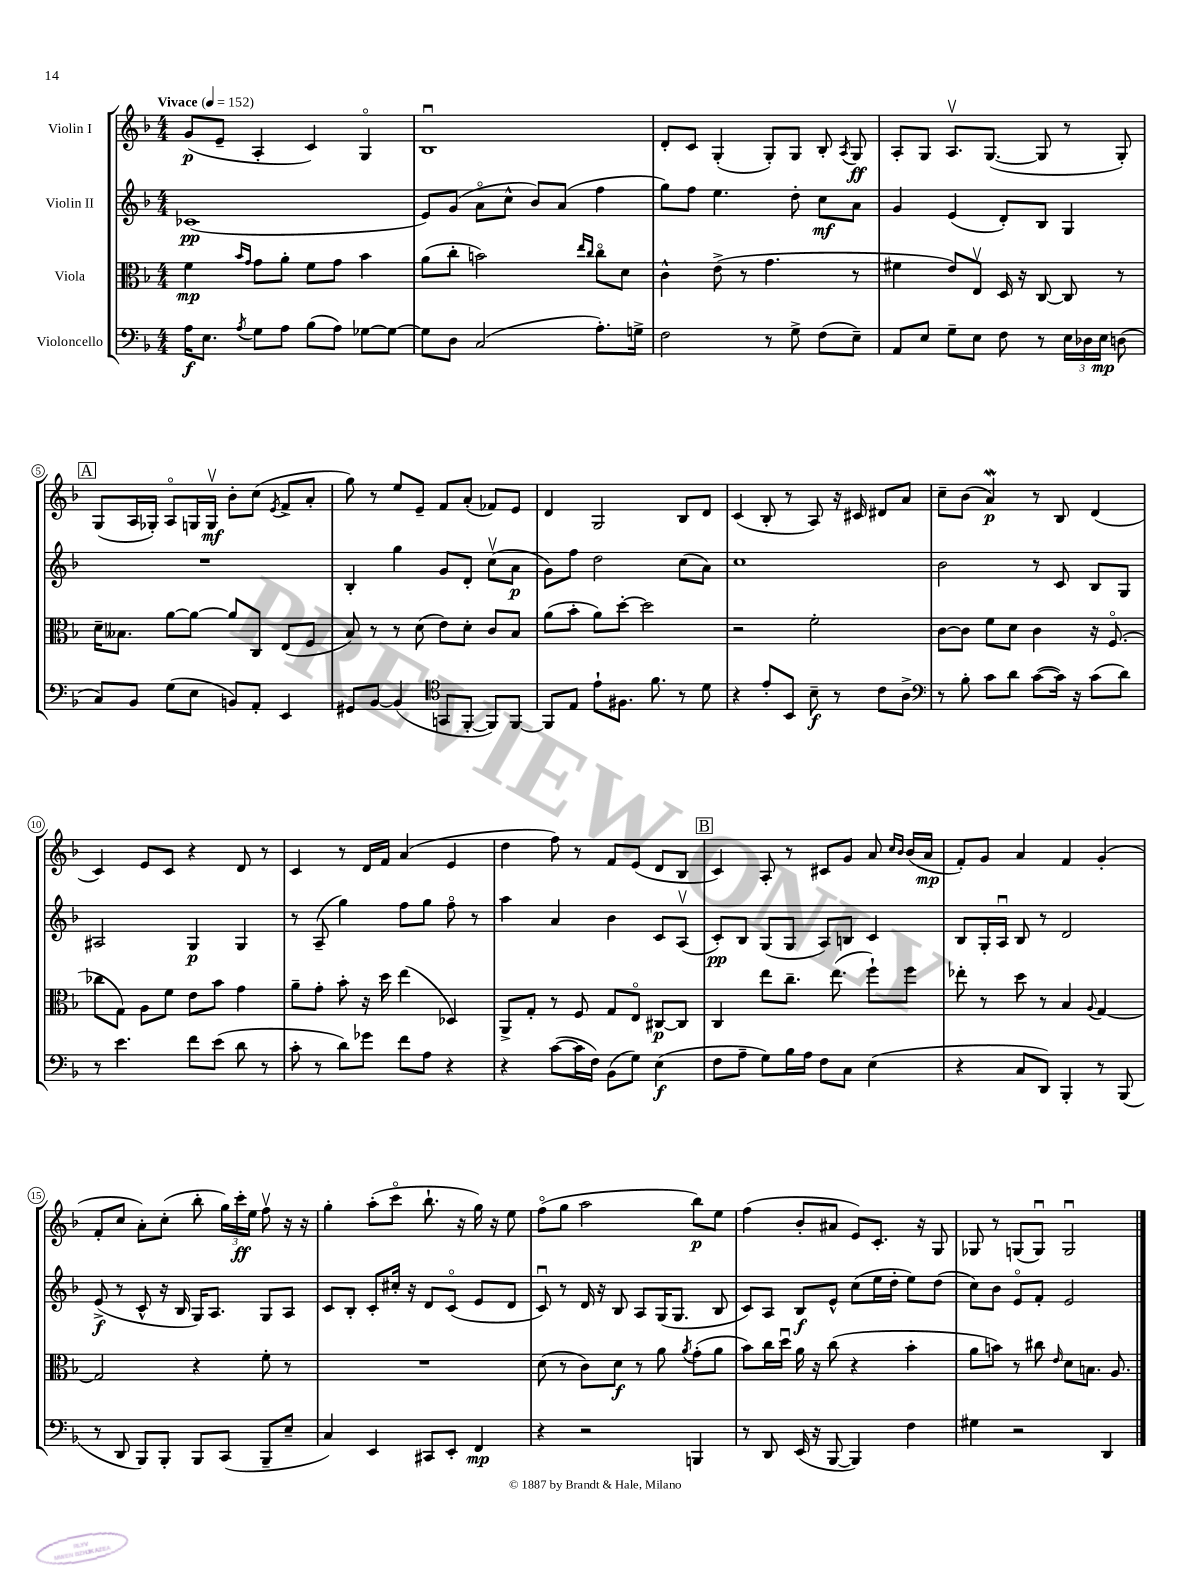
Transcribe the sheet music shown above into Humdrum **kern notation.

**kern	**dynam	**kern	**dynam	**kern	**dynam	**kern	**dynam
*part4	*part4	*part3	*part3	*part2	*part2	*part1	*part1
*staff4	*staff4	*staff3	*staff3	*staff2	*staff2	*staff1	*staff1
*I"Violoncello	*	*I"Viola	*	*I"Violin II	*	*I"Violin I	*
*clefF4	*	*clefC3	*	*clefG2	*	*clefG2	*
*k[b-]	*	*k[b-]	*	*k[b-]	*	*k[b-]	*
*M4/4	*	*M4/4	*	*M4/4	*	*M4/4	*
*MM152	*	*MM152	*	*MM152	*	*MM152	*
=1	=1	=1	=1	=1	=1	=1	=1
!	!	!	!	!	!	!LO:TX:a:B:t=Vivace	!
16A\KL	f	4f\	mp	(1c-X	pp	(8g/L	p
8.E\J	.	.	.	.	.	.	.
.	.	.	.	.	.	8e~/J	.
.	.	16qqb-/LL	.	.	.	.	.
8qA/	.	16qqg/JJ	.	.	.	.	.
8G\L	.	8g\L	.	.	.	4A'/	.
8A\J	.	8a'\J	.	.	.	.	.
(8B-\L	.	8f\L	.	.	.	4c/)	.
8A\J)	.	8g\J	.	.	.	.	.
[8G-X\L	.	4b-\	.	.	.	4G/	.
8G-\J_	.	.	.	.	.	.	.
=2	=2	=2	=2	=2	=2	=2	=2
8G-\L]	.	(8a\L	.	8e/L)	.	1B-u	.
8D\J	.	8cc'\J	.	(8g/J	.	.	.
(2C/	.	2bn\)	.	8a\L	.	.	.
.	.	.	.	8cc^^\J	.	.	.
.	.	.	.	8b-/L)	.	.	.
.	.	.	.	(8a/J	.	.	.
.	.	16qqee/LL	.	.	.	.	.
.	.	16qqcc/JJ	.	.	.	.	.
8.A'\L)	.	8cc\L	.	4ff\	.	.	.
.	.	8d\J	.	.	.	.	.
16Gn^\Jk	.	.	.	.	.	.	.
=3	=3	=3	=3	=3	=3	=3	=3
2F\	.	4c^^\	.	8gg\L)	.	8d'/L	.
.	.	.	.	8ff\J	.	8c/J	.
.	.	(8e^\	.	4.ee\	.	(4G'/	.
.	.	8r	.	.	.	.	.
8r	.	4.g\	.	.	.	8G'/L)	.
8G^\	.	.	.	8dd'\	.	8G/J	.
(8F\L	.	.	.	8cc\L	mf	8B-'/	.
.	.	.	.	.	.	8qA/	.
8E~\J)	.	8r	.	8a\J	.	8G/	ff
=4	=4	=4	=4	=4	=4	=4	=4
8AA/L	.	4f#X\	.	4g/	.	8A'/L	.
8E/J	.	.	.	.	.	8G/J	.
8G~\L	.	8e/L)	.	(4e/	.	8.Av/L	.
8E\J	.	8Ev/J	.	.	.	.	.
.	.	.	.	.	.	([8.G/J	.
8F\	.	16D/	.	8d'/L)	.	.	.
.	.	16r	.	.	.	.	.
8r	.	[8C/	.	8B-/J	.	8G/]	.
24E\LL	.	8C/]	.	4G/	.	8r	.
24D-X\	.	.	.	.	.	.	.
24E\JJ	mp	.	.	.	.	.	.
(8Dn\	.	8r	.	.	.	8G'/)	.
!!LO:LB:g=z
!!LO:REH:place=s1:t=A
=5	=5	=5	=5	=5	=5	=5	=5
8C/L)	.	16d~\KL	.	1r	.	(8G/L	.
.	.	8.B--X\J	.	.	.	.	.
8BB-/J	.	.	.	.	.	16A/L	.
.	.	.	.	.	.	16G-X'/JJ)	.
(8G\L	.	[8a\L	.	.	.	8A/L	.
8E\J	.	8a\J_	.	.	.	16Gn/L	.
.	.	.	.	.	.	16Gv/JJ	mf
8BBn/L)	.	8a/L]	.	.	.	8b-'\L	.
8AA'/J	.	8C/J	.	.	.	(8cc\J	.
.	.	.	.	.	.	8qe/	.
4EE/	.	(8E/L	.	.	.	8f^/L	.
.	.	8F/J	.	.	.	8a'/J	.
=6	=6	=6	=6	=6	=6	=6	=6
8GG#X/L	.	8B-/)	.	4B-'/	.	8gg\)	.
[8BB-/J	.	8r	.	.	.	8r	.
(4BB-/]	.	8r	.	4gg\	.	8ee/L	.
.	.	(8d\	.	.	.	8e~/J	.
*clefC4	*	*	*	*	*	*	*
8GGn/L	.	8e\L)	.	8g/L	.	8f/L	.
[8FF'/J	.	8d'\J	.	8d'/J	.	(8a'/J	.
8FF/L])	.	8c/L	.	(8ccv\L	.	8f-X/L)	.
[8FF/J	.	8B-/J	.	8a\J	p	8e/J	.
=7	=7	=7	=7	=7	=7	=7	=7
8FF/L]	.	(8a\L	.	8g\L)	.	4d/	.
8E/J	.	8b-'\J	.	8ff\J	.	.	.
8e`\L	.	8a\L)	.	2dd\	.	2G/	.
8.F#X\J	.	[8dd'\J	.	.	.	.	.
.	.	2dd\]	.	.	.	.	.
8.f\	.	.	.	.	.	.	.
8r	.	.	.	(8cc\L	.	8B-/L	.
8d\	.	.	.	8a\J)	.	8d/J	.
=8	=8	=8	=8	=8	=8	=8	=8
4r	.	2r	.	1cc	.	(4c/	.
8e'/L	.	.	.	.	.	8B-'/	.
8BB-/J	.	.	.	.	.	8r	.
8B-~\	f	2f'\	.	.	.	8A/)	.
8r	.	.	.	.	.	16r	.
.	.	.	.	.	.	16c#X/	.
8c\L	.	.	.	.	.	8d#X/L	.
8A^\J	.	.	.	.	.	8a/J	.
=9	=9	=9	=9	=9	=9	=9	=9
*clefF4	*	*	*	*	*	*	*
8r	.	[8c\L	.	2b-\	.	8cc~\L	.
8B-'\	.	8c\J]	.	.	.	(8b-\J	.
8c\L	.	8f\L	.	.	.	4aW/)	p
8d\J	.	8d\J	.	.	.	.	.
([8c\L	.	4c\	.	8r	.	8r	.
16c\Jk])	.	.	.	8c/	.	8B-/	.
16r	.	.	.	.	.	.	.
(8c\L	.	16r	.	8B-/L	.	(4d/	.
.	.	(8.F/	.	.	.	.	.
8d\J)	.	.	.	8G/J	.	.	.
!!LO:LB:g=z
=10	=10	=10	=10	=10	=10	=10	=10
8r	.	8cc-X\L	.	2A#X/	.	4c/)	.
4.e\	.	8G\J)	.	.	.	.	.
.	.	8A\L	.	.	.	8e/L	.
.	.	8f\J	.	.	.	8c/J	.
8f\L	.	8e\L	.	4G/	p	4r	.
(8e\J	.	8b-\J	.	.	.	.	.
8d\	.	4g\	.	4G/	.	8d/	.
8r	.	.	.	.	.	8r	.
=11	=11	=11	=11	=11	=11	=11	=11
8c'\	.	8a~\L	.	8r	.	4c/	.
8r	.	8g'\J	.	(8A~/	.	.	.
8d\L)	.	8b-'\	.	4gg\)	.	8r	.
8g-X\J	.	16r	.	.	.	16d/LL	.
.	.	16dd\	.	.	.	16f/JJ	.
8f\L	.	(4ee\	.	8ff\L	.	(4a/	.
8A\J	.	.	.	8gg\J	.	.	.
4r	.	4D-X/)	.	8ff\	.	4e/	.
.	.	.	.	8r	.	.	.
=12	=12	=12	=12	=12	=12	=12	=12
4r	.	8AA^/L	.	4aa\	.	4dd\	.
.	.	8G'/J	.	.	.	.	.
([8c\L	.	8r	.	4a/	.	8ff\)	.
16c\L]	.	8F/	.	.	.	8r	.
16F\JJ)	.	.	.	.	.	.	.
(8BB-\L	.	8G/L	.	4b-\	.	8f/L	.
8G\J)	.	8E/J	.	.	.	(8e/J	.
(4E\	f	[8C#X/L	p	8c/L	.	8d/L	.
.	.	8C#/J]	.	(8Av/J	.	8B-/J	.
!!LO:REH:place=s1:t=B
=13	=13	=13	=13	=13	=13	=13	=13
8F\L	.	4C/	.	8c'/L)	pp	4c/)	.
8A~\J	.	.	.	8B-/J	.	.	.
8G\L)	.	8ee\L	.	(8G/L	.	8A'/	.
16B-\L	.	8.cc~\J	.	8G/J	.	8r	.
16A\JJ	.	.	.	.	.	.	.
8F\L	.	.	.	8A/L)	.	8c#X/L	.
.	.	(8.ee\	.	.	.	.	.
8C\J	.	.	.	8Bn/J	.	8g/J	.
(4E\	.	8ff`\L)	.	4c/	.	8a/	.
.	.	.	.	.	.	16qqcc/LL	.
.	.	.	.	.	.	16qqb-/JJ	.
.	.	8ff\J	.	.	.	(16b-/LL	.
.	.	.	.	.	.	16a/JJ	mp
=14	=14	=14	=14	=14	=14	=14	=14
4r	.	8ee-X'\	.	8B-/L	.	8f'/L)	.
.	.	8r	.	16G'/L	.	8g/J	.
.	.	.	.	16Au/JJ	.	.	.
8C/L	.	8dd\	.	8B-/	.	4a/	.
8DD/J)	.	8r	.	8r	.	.	.
4BBB-'/	.	4B-/	.	2d/	.	4f/	.
.	.	8qqA/	.	.	.	.	.
8r	.	[4G/	.	.	.	(4g'/	.
(8BBB-/	.	.	.	.	.	.	.
!!LO:LB:g=z
=15	=15	=15	=15	=15	=15	=15	=15
8r	.	2G/]	.	(8e^/	f	8f'/L	.
8DD/	.	.	.	8r	.	8cc/J	.
8BBB-/L)	.	.	.	8c^^/	.	8a'\L)	.
8BBB-'/J	.	.	.	16r	.	(8cc'\J	.
.	.	.	.	16B-/	.	.	.
8BBB-/L	.	4r	.	16G/KL)	.	8bb-'\	.
.	.	.	.	8.A/J	.	.	.
(8CC/J	.	.	.	.	.	24gg\LL)	.
.	.	.	.	.	.	24ccc'\	ff
.	.	.	.	.	.	24ee\JJ	.
8BBB-~/L	.	8f'\	.	8G/L	.	8ffv\	.
8E~/J	.	8r	.	8A/J	.	16r	.
.	.	.	.	.	.	16r	.
=16	=16	=16	=16	=16	=16	=16	=16
4C/)	.	1r	.	8c/L	.	4gg'\	.
.	.	.	.	8B-'/J	.	.	.
4EE/	.	.	.	8c'/L	.	(8aa'\L	.
.	.	.	.	16cc#X'/Jk	.	8ccc\J	.
.	.	.	.	16r	.	.	.
8CC#X/L	.	.	.	8d/L	.	8.bb-`\	.
8EE'/J	.	.	.	(8c/J	.	.	.
.	.	.	.	.	.	16r	.
4FF/	mp	.	.	8e/L	.	16gg\)	.
.	.	.	.	.	.	16r	.
.	.	.	.	8d/J	.	8ee\	.
=17	=17	=17	=17	=17	=17	=17	=17
4r	.	(8d\	.	8cu/)	.	(8ff\L	.
.	.	8r	.	8r	.	8gg\J	.
2r	.	8c\L)	.	16d/	.	2aa\	.
.	.	.	.	16r	.	.	.
.	.	8d\J	f	8B-/	.	.	.
.	.	8r	.	8A/L	.	.	.
.	.	8a\	.	(16G/K	.	.	.
.	.	.	.	8.G/J	.	.	.
.	.	8qa/	.	.	.	.	.
4BBBn/	.	(8g'\L	.	.	.	8bb-\L)	p
.	.	8a\J	.	8B-/	.	8ee\J	.
=18	=18	=18	=18	=18	=18	=18	=18
8r	.	8b-\L)	.	8c/L)	.	(4ff\	.
8DD/	.	16cc\L	.	8A/J	.	.	.
.	.	16ddu\JJ	.	.	.	.	.
(16EE/	.	16a\	.	8B-/L	f	8b-'/L	.
16r	.	16r	.	.	.	.	.
[8BBB-/	.	(8cc\	.	8e^^/J	.	8a#X/J	.
4BBB-/])	.	4r	.	(8cc\L	.	8e/L)	.
.	.	.	.	16ee\L	.	8.c'/J	.
.	.	.	.	16dd'\JJ	.	.	.
4F\	.	4b-'\	.	8ee\L)	.	.	.
.	.	.	.	.	.	16r	.
.	.	.	.	(8dd\J	.	8G/	.
=19	=19	=19	=19	=19	=19	=19	=19
4G#X\	.	8a\L	.	8cc\L)	.	8G-X/	.
.	.	8bn\J)	.	8b-\J	.	8r	.
2r	.	8r	.	8e/L	.	(8Gn/L	.
.	.	8cc#X\	.	8f'/J	.	8Gu/J)	.
.	.	16qqe/	.	.	.	.	.
.	.	8d\L	.	2e/	.	2Gu/	.
.	.	8.Bn\J	.	.	.	.	.
4DD/	.	.	.	.	.	.	.
.	.	8.A/	.	.	.	.	.
==	==	==	==	==	==	==	==
*-	*-	*-	*-	*-	*-	*-	*-
